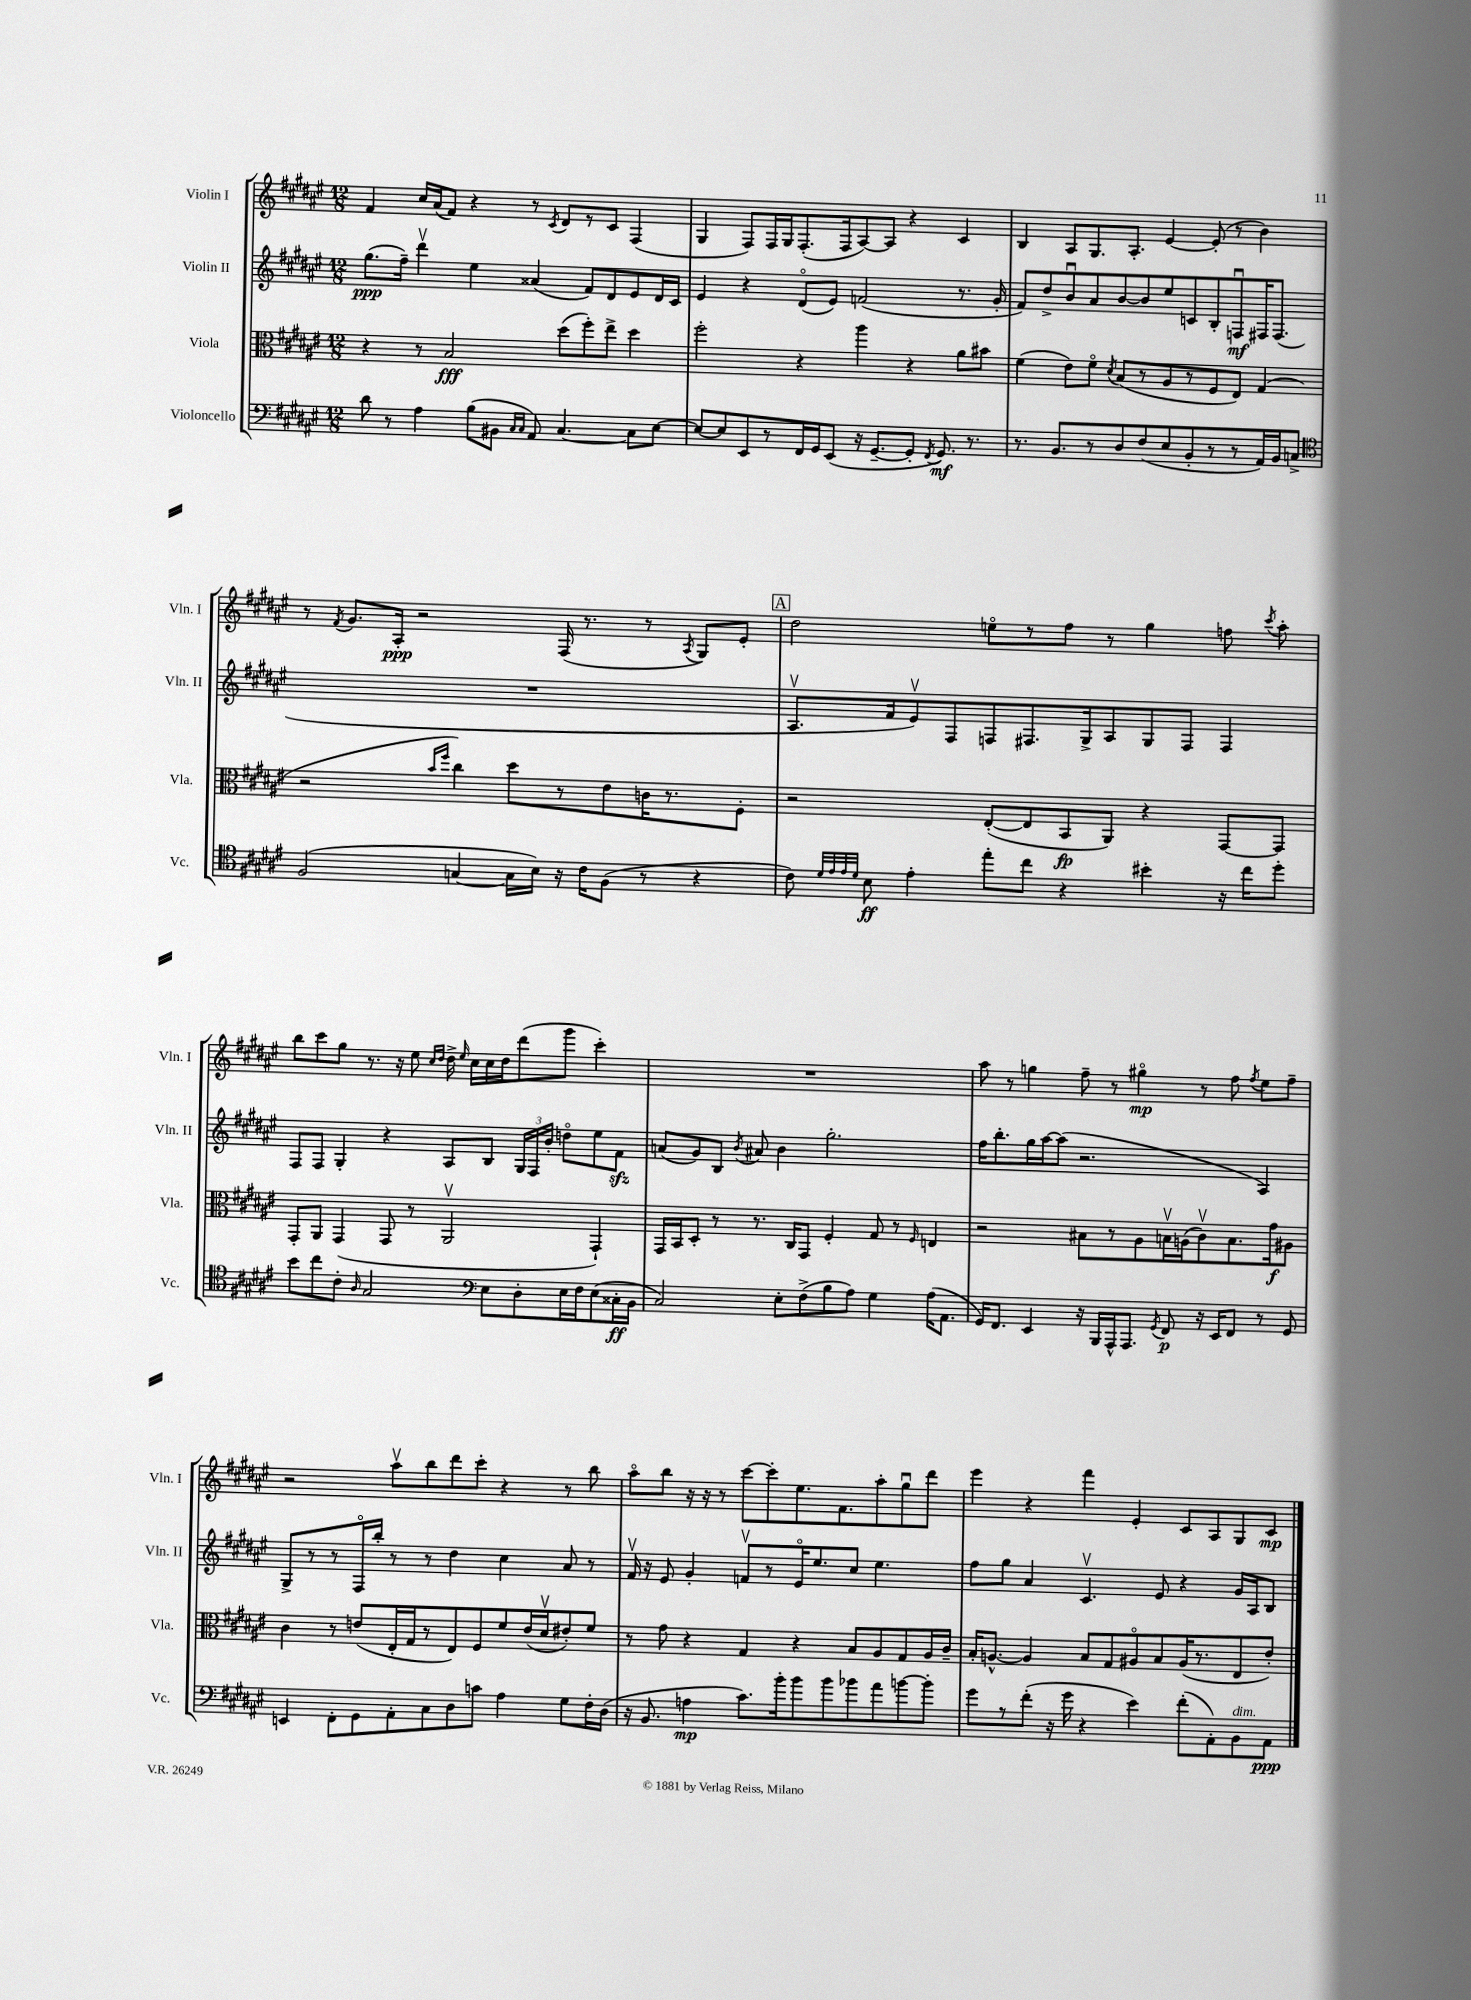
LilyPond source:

<<
\new StaffGroup <<
\new Staff = "s0" \with { instrumentName = "Violin I" shortInstrumentName = "Vln. I" } {
    \clef treble \key fis \major \numericTimeSignature \time 12/8
    \autoBeamOff fis'4 cis''16[ ais'16( fis'8]) r4 r8 \acciaccatura { cis'8 } dis'8[ r8 cis'8] fis4( |
    gis4 fis8[) fis16 gis16 fis8.-.( fis16 ais8~) ais8] r4 cis'4 |
    b4 ais8[ gis8. ais8.]-. eis'4~ eis'8-.( r8 b'4) |
    r8 \acciaccatura { fis'8 } gis'8.[ ais16]-.\ppp r2 fis16( r8. r8 \acciaccatura { ais8 } gis8[) eis'8]-. |
    \mark \markup { \box "A" } dis''2 e''8[\flageolet r8 fis''8] r8 gis''4 f''8 \acciaccatura { cis'''8 } ais''8-. |
    b''8[ cis'''8 gis''8] r8. r16 eis''8 \grace { cis''16[ dis''16] } dis''16-> \grace { eis''16 } cis''16[ cis''16 dis''16 dis'''8( gis'''8] cis'''4-.) |
    R1. |
    ais''8 r8 g''4 fis''8-- r8 gis''4\flageolet\mp r8 fis''8 \acciaccatura { fis''8 } eis''8[ fis''8]-- |
    r2 ais''8[\upbow b''8 dis'''8 cis'''8]-. r4 r8 b''8 |
    ais''8[\flageolet b''8] r16 r16 r8 cis'''8[~ cis'''8-. eis''8. fis'8. ais''8-. gis''8\downbow dis'''8] |
    eis'''4 r4 fis'''4 eis'4-. cis'8[ ais8 gis8 cis'8]\mp \bar "|." |
}
\new Staff = "s1" \with { instrumentName = "Violin II" shortInstrumentName = "Vln. II" } {
    \clef treble \key fis \major \numericTimeSignature \time 12/8
    \autoBeamOff gis''8.[\ppp( fis''16]--) dis'''4\upbow eis''4 aisis'4( fis'8[) dis'8 eis'8 dis'16 cis'16] |
    eis'4 r4 dis'8[\flageolet( eis'8]) f'2( r8. gis'16-. |
    fis'8[) dis''8-> b'8\downbow ais'8 b'8~ b'8 eis''8 c'8 b8-. f8\downbow\mf fis16 fis8.]( |
    R1. |
    \mark \markup { \box "A" } ais8.[\upbow fis'16 eis'8\upbow) fis8 f8 fis8. gis16-> ais8 gis8 fis8] fis4 |
    fis8[ fis8] gis4-. r4 ais8[ b8] \tuplet 3/2 { gis16[ fis16 b'16]-. } d''8[\flageolet eis''8 fis'8]\sfz |
    a'8[( gis'8) b8] \acciaccatura { b'8 } ais'8 b'4 gis''2.-. |
    fis''16[ b''8.-. gis''16 ais''16~ ais''8]( r2. ais4) |
    gis8[-> r8 r8 fis16\flageolet b''16]-. r8 r8 dis''4 cis''4 ais'8 r8 |
    fis'16\upbow r16 eis'8 gis'4-. f'8[\upbow r8 eis'16\flageolet eis''8. cis''8] eis''4. |
    fis''8[ gis''8] ais'4 cis'4.\upbow eis'8 r4 gis'16[ ais16 b8] \bar "|." |
}
\new Staff = "s2" \with { instrumentName = "Viola" shortInstrumentName = "Vla." } {
    \clef alto \key fis \major \numericTimeSignature \time 12/8
    \autoBeamOff r4 r8 b2\fff dis''8[( fis''8-.) eis''8]-> dis''4 |
    fis''2-. r4 ais''4 r4 ais'8[ bis'8] |
    fis'4( eis'8[) fis'8]\flageolet \acciaccatura { dis'8 } b8[( r8 ais8 r8 fis8 eis8]) gis4( |
    r2 \grace { b'16[ fis''16] } cis''4) dis''8[ r8 eis'8 c'16 r8. fis8]-. |
    \mark \markup { \box "A" } r2 eis8[~-.( eis8 b,8\fp ais,8]) r4 gis,8[~ gis,8] |
    gis,8[-. ais,8] gis,4( gis,8 r8 ais,2\upbow gis,4-!) |
    gis,16[ b,16 dis8]-. r8 r8. cis16[ gis,8] fis4-. gis8 r8 \grace { fis16 } e4 |
    r2 bis8[ r8 ais8 b16\upbow a16( cis'8\upbow) b8. gis'16\f ais8] |
    cis'4 r8 e'8[( eis16-. gis16 r8 eis8) fis8 fis'8 e'16( dis'16\upbow eis'8-.) fis'8] |
    r8 gis'8 r4 gis4 r4 b8[ ais8 gis8 ais16 cis'16]-- |
    b16[-. a8.]~-^ a4 b8[ gis8 ais8\flageolet b8 ais16( r8. eis8 eis'8]-.) \bar "|." |
}
\new Staff = "s3" \with { instrumentName = "Violoncello" shortInstrumentName = "Vc." } {
    \clef bass \key fis \major \numericTimeSignature \time 12/8
    \autoBeamOff dis'8 r8 ais4 b8[( bis,8] \grace { cis16[ cis16] } ais,8) cis4.~ cis8[ eis8]~ |
    eis8[~ eis8 eis,8 r8 fis,16 gis,16 eis,8]( r16 gis,8.[~-- gis,8]-. \acciaccatura { fis,8 } gis,8.\mf) r8. |
    r8. b,8.[ r8 dis8 fis8( eis8 b,8-. r8 r8 ais,16) b,16 c8]-> |
    \clef tenor fis2( g4~ g16[ b16]) r16 cis'16[ fis8]( r8 r4 |
    \mark \markup { \box "A" } cis'8) \grace { dis'32[ eis'32 eis'32 dis'32] } b8\ff eis'4-. eis''8[-. cis''8] r4 bis'4-. r16 cis''16[ dis''8]-. |
    b'8[ cis''8 cis'8]-. \grace { ais16 } gis2 \clef bass eis8[ dis8-. eis16 fis16 eis8( cisis16-.\ff b,16] |
    cis2) eis8[-. fis8->( b8 ais8]) gis4 ais16[( ais,8.] |
    gis,16[) fis,8.] eis,4 r16 b,,16[ ais,,16-^ ais,,8.] \acciaccatura { gis,8 } fis,8\p r16 eis,16[ fis,8] r8 gis,8 |
    e,4 fis,8[-. gis,8 ais,8-. cis8 dis8 c'8] ais4 gis8[ fis16-. dis16]( |
    r16 b,8. a4\mp cis'8.[) b'16-. b'8 b'8 bes'8 ais'8 b'8~ b'8]-. |
    gis'8[ r8 fis'8]-.( r16 gis'16 r4 eis'4) fis'8[-.( ais,8-.) b,8^\markup { \italic "dim." } ais,8]\ppp \bar "|." |
}
>>
>>
\layout { \context { \Score \remove "Bar_number_engraver" } }
